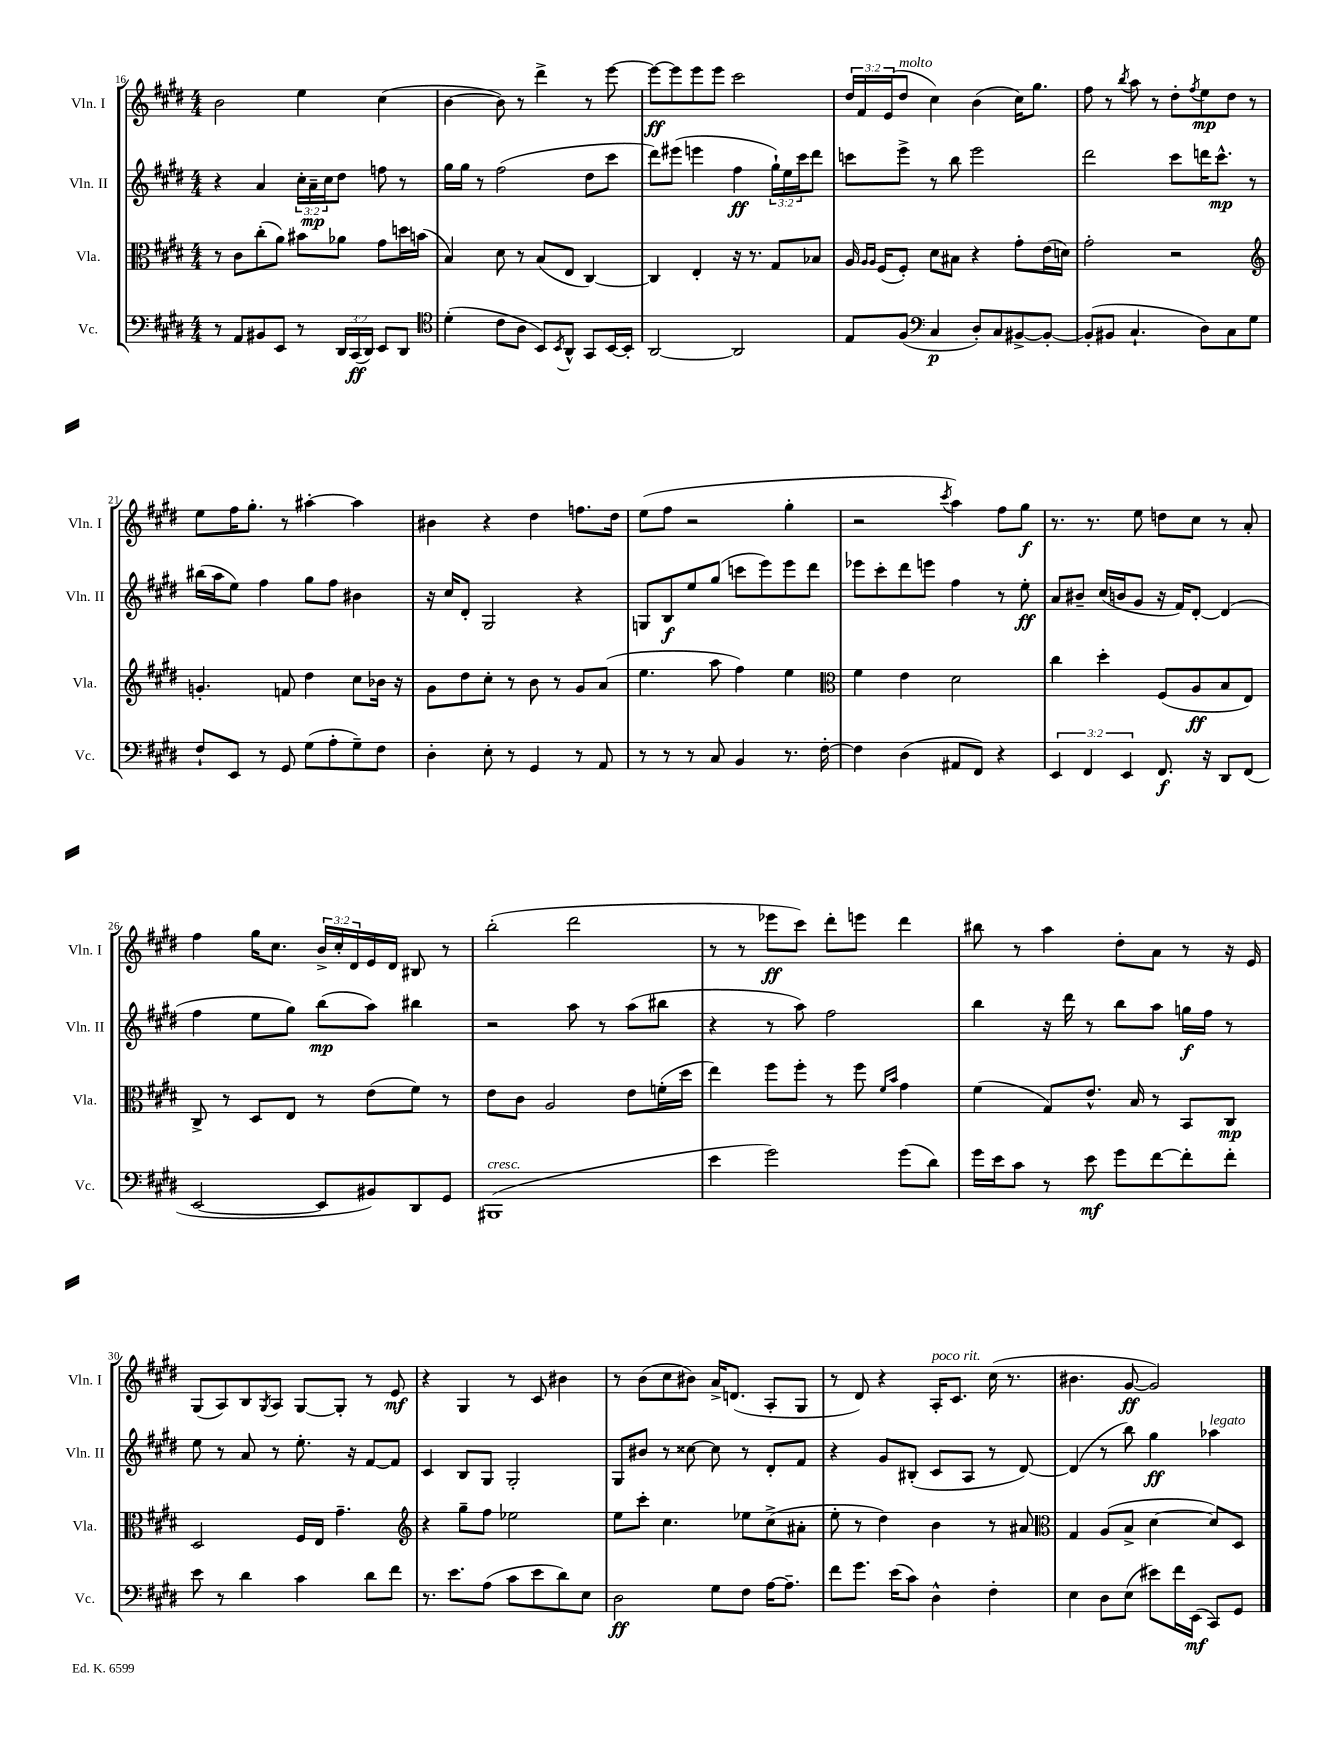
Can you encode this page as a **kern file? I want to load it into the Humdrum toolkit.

**kern	**dynam	**kern	**dynam	**kern	**dynam	**kern	**dynam
*part4	*part4	*part3	*part3	*part2	*part2	*part1	*part1
*staff4	*staff4	*staff3	*staff3	*staff2	*staff2	*staff1	*staff1
*I"Vc.	*	*I"Vla.	*	*I"Vln. II	*	*I"Vln. I	*
*I'Vc.	*	*I'Vla.	*	*I'Vln. II	*	*I'Vln. I	*
*clefF4	*	*clefC3	*	*clefG2	*	*clefG2	*
*k[f#c#g#d#]	*	*k[f#c#g#d#]	*	*k[f#c#g#d#]	*	*k[f#c#g#d#]	*
*M4/4	*	*M4/4	*	*M4/4	*	*M4/4	*
=16	=16	=16	=16	=16	=16	=16	=16
8r	.	8r	.	4r	.	2b\	.
8AA/L	.	8c#\L	.	.	.	.	.
8BB#X/	.	(8cc#'\	.	4a/	.	.	.
8EE/J	.	8a\J)	.	.	.	.	.
8r	.	8b#X\L	.	24cc#'\LL	.	4ee\	.
.	.	.	.	24a~\	mp	.	.
.	.	.	.	24cc#\J	.	.	.
24DD#/LL	.	8a-X\J	.	8dd#\J	.	.	.
(24CC#/	ff	.	.	.	.	.	.
24DD#/JJ)	.	.	.	.	.	.	.
8EE/L	.	8g#\L	.	8ffn\	.	(4cc#\	.
8DD#/J	.	16ddn\L	.	8r	.	.	.
.	.	(16bn\JJ	.	.	.	.	.
=17	=17	=17	=17	=17	=17	=17	=17
*clefC4	*	*	*	*	*	*	*
(4d#'\	.	4B/)	.	16gg#\LL	.	[4b\	.
.	.	.	.	16gg#\JJ	.	.	.
.	.	.	.	8r	.	.	.
8c#\L	.	8d#\	.	(2ff#\	.	8b\])	.
8A\J	.	8r	.	.	.	8r	.
8BB/L)	.	(8B/L	.	.	.	4ddd#^\	.
8qBB/	.	.	.	.	.	.	.
8AA^^/J	.	8E/J	.	.	.	.	.
8GG#/L	.	[4C#/)	.	8dd#\L	.	8r	.
[16BB/L	.	.	.	8ccc#\J	.	[8eee\	.
16BB'/JJ]	.	.	.	.	.	.	.
=18	=18	=18	=18	=18	=18	=18	=18
[2AA/	.	4C#/]	.	8ddd#\L)	.	8eee\L_	ff
.	.	.	.	(8eee#X\J	.	8eee\]	.
.	.	4E'/	.	4eeen\	.	8eee\	.
.	.	.	.	.	.	8eee\J	.
2AA/]	.	16r	.	4ff#\	ff	2ccc#\	.
.	.	8.r	.	.	.	.	.
.	.	8G#/L	.	24gg#`\LL)	.	.	.
.	.	.	.	24ee\	.	.	.
.	.	.	.	24ccc#\J	.	.	.
.	.	8B-X/J	.	8ddd#\J	.	.	.
=19	=19	=19	=19	=19	=19	=19	=19
8E/L	.	16A/	.	8cccn\L	.	24dd#/LL	.
.	.	.	.	.	.	24f#/	.
.	.	16qqA/LL	.	.	.	.	.
.	.	16qqA/JJ	.	.	.	.	.
.	.	(16F#/KL	.	.	.	.	.
.	.	.	.	.	.	(24e/J	.
!	!	!	!	!	!	!LO:TX:a:i:t=molto	!
(8F#/J	.	8F#'/J)	.	8eee^\J	.	8dd#/J	.
*clefF4	*	*	*	*	*	*	*
4C#/	p	8d#\L	.	8r	.	4cc#\)	.
.	.	8B#X\J	.	8bb\	.	.	.
8D#'/L)	.	4r	.	2eee\	.	(4b\	.
8C#/	.	.	.	.	.	.	.
[8BB#X^/	.	8g#'\L	.	.	.	16cc#\KL)	.
.	.	.	.	.	.	8.gg#\J	.
8BB#'/J_	.	(16e\L	.	.	.	.	.
.	.	16dn\JJ)	.	.	.	.	.
=20	=20	=20	=20	=20	=20	=20	=20
(8BB#'/L]	.	2g#'\	.	2ddd#\	.	8ff#\	.
8BB#X/J	.	.	.	.	.	8r	.
.	.	.	.	.	.	8qbb/	.
4.C#`/	.	.	.	.	.	8aa\	.
.	.	.	.	.	.	8r	.
.	.	2r	.	8ccc#\L	.	8dd#'\L	.
.	.	.	.	.	.	8qff#/	.
8D#\L)	.	.	.	16dddn\K	.	8ee\	mp
.	.	.	.	8.ccc#^^\J	mp	.	.
8C#\	.	.	.	.	.	8dd#\J	.
8G#\J	.	.	.	8r	.	8r	.
!!LO:LB:g=z
=21	=21	=21	=21	=21	=21	=21	=21
*	*	*clefG2	*	*	*	*	*
8F#`/L	.	4.gn'/	.	(16bb#X\LL	.	8ee\L	.
.	.	.	.	16aa\J	.	.	.
8EE/J	.	.	.	8ee\J)	.	16ff#\K	.
.	.	.	.	.	.	8.gg#'\J	.
8r	.	.	.	4ff#\	.	.	.
8GG#/	.	8fn/	.	.	.	8r	.
(8G#\L	.	4dd#\	.	8gg#\L	.	[4aa#X'\	.
8A'\	.	.	.	8ff#\J	.	.	.
8G#~\)	.	8cc#\L	.	4b#X\	.	4aa#\]	.
8F#\J	.	16b-X\Jk	.	.	.	.	.
.	.	16r	.	.	.	.	.
=22	=22	=22	=22	=22	=22	=22	=22
4D#'\	.	8g#\L	.	16r	.	4b#X\	.
.	.	.	.	16cc#/KL	.	.	.
.	.	8dd#\	.	8d#'/J	.	.	.
8E'\	.	8cc#'\J	.	2G#/	.	4r	.
8r	.	8r	.	.	.	.	.
4GG#/	.	8b\	.	.	.	4dd#\	.
.	.	8r	.	.	.	.	.
8r	.	8g#/L	.	4r	.	8.ffn\L	.
8AA/	.	(8a/J	.	.	.	.	.
.	.	.	.	.	.	16dd#\Jk	.
=23	=23	=23	=23	=23	=23	=23	=23
8r	.	4.ee\	.	8Gn/L	.	(8ee\L	.
8r	.	.	.	8B/	f	8ff#\J	.
8r	.	.	.	8ee/	.	2r	.
8C#/	.	8aa\	.	(8gg#/J	.	.	.
4BB/	.	4ff#\)	.	8cccn\L	.	.	.
.	.	.	.	8eee\)	.	.	.
8.r	.	4ee\	.	8eee\	.	4gg#'\	.
.	.	.	.	8ddd#\J	.	.	.
[16F#'\	.	.	.	.	.	.	.
=24	=24	=24	=24	=24	=24	=24	=24
*	*	*clefC3	*	*	*	*	*
4F#\]	.	4f#\	.	8eee-X\L	.	2r	.
.	.	.	.	8ccc#'\	.	.	.
(4D#\	.	4e\	.	8ddd#\	.	.	.
.	.	.	.	8eeen\J	.	.	.
.	.	.	.	.	.	8qccc#/	.
8AA#X/L	.	2d#\	.	4ff#\	.	4aa\)	.
8FF#/J)	.	.	.	.	.	.	.
4r	.	.	.	8r	.	8ff#\L	.
.	.	.	.	8ee'\	ff	8gg#\J	f
=25	=25	=25	=25	=25	=25	=25	=25
6EE/	.	4cc#\	.	8a/L	.	8.r	.
.	.	.	.	8b#X~/J	.	.	.
6FF#/	.	.	.	.	.	.	.
.	.	.	.	.	.	8.r	.
.	.	4dd#'\	.	(16cc#/LL	.	.	.
.	.	.	.	16bn/J	.	.	.
6EE/	.	.	.	.	.	.	.
.	.	.	.	8g#/J	.	8ee\	.
8.FF#/	f	(8F#/L	.	16r	.	8ddn\L	.
.	.	.	.	16f#/KL)	.	.	.
.	.	8A/	ff	[8d#'/J	.	8cc#\J	.
16r	.	.	.	.	.	.	.
8DD#/L	.	8B/	.	(4d#/]	.	8r	.
(8FF#/J	.	8E/J)	.	.	.	8a'/	.
!!LO:LB:g=z
=26	=26	=26	=26	=26	=26	=26	=26
[2EE/	.	8C#^/	.	4ff#\	.	4ff#\	.
.	.	8r	.	.	.	.	.
.	.	8D#/L	.	8ee\L	.	16gg#\KL	.
.	.	.	.	.	.	8.cc#\J	.
.	.	8E/J	.	8gg#\J)	.	.	.
8EE/L]	.	8r	.	(8bb\L	mp	24b^/LL	.
.	.	.	.	.	.	24cc#'/	.
.	.	.	.	.	.	24d#/	.
8BB#X/)	.	(8e\L	.	8aa\J)	.	16e/	.
.	.	.	.	.	.	16d#/JJ	.
8DD#/	.	8f#\J)	.	4bb#X\	.	8B#X/	.
8GG#/J	.	8r	.	.	.	8r	.
=27	=27	=27	=27	=27	=27	=27	=27
!LO:TX:a:i:t=cresc.	!	!	!	!	!	!	!
(1BBB#X	.	8e\L	.	2r	.	(2bb'\	.
.	.	8c#\J	.	.	.	.	.
.	.	2A/	.	.	.	.	.
.	.	.	.	8aa\	.	2ddd#\	.
.	.	.	.	8r	.	.	.
.	.	8e\L	.	(8aa\L	.	.	.
.	.	(16fn'\L	.	8bb#X\J	.	.	.
.	.	16dd#\JJ	.	.	.	.	.
=28	=28	=28	=28	=28	=28	=28	=28
4e\	.	4ee\)	.	4r	.	8r	.
.	.	.	.	.	.	8r	.
2g#\)	.	8ff#\L	.	8r	.	8eee-X\L	ff
.	.	8ff#'\J	.	8aa\)	.	8ccc#\J)	.
.	.	8r	.	2ff#\	.	8ddd#'\L	.
.	.	8ff#\	.	.	.	8eeen\J	.
.	.	16qqf#/LL	.	.	.	.	.
.	.	16qqb/JJ	.	.	.	.	.
(8g#\L	.	4g#\	.	.	.	4ddd#\	.
8d#\J)	.	.	.	.	.	.	.
=29	=29	=29	=29	=29	=29	=29	=29
16g#\LL	.	(4f#\	.	4bb\	.	8bb#X\	.
16e\J	.	.	.	.	.	.	.
8c#\J	.	.	.	.	.	8r	.
8r	.	8G#/L)	.	16r	.	4aa\	.
.	.	.	.	16ddd#\	.	.	.
8e\	mf	8.e^^/J	.	8r	.	.	.
8g#\L	.	.	.	8bb\L	.	8dd#'\L	.
.	.	16B/	.	.	.	.	.
[8f#\	.	8r	.	8aa\J	.	8a\J	.
8f#'\]	.	8BB/L	.	16ggn\LL	f	8r	.
.	.	.	.	16ff#\JJ	.	.	.
8f#'\J	.	8C#/J	mp	8r	.	16r	.
.	.	.	.	.	.	16e/	.
!!LO:LB:g=z
=30	=30	=30	=30	=30	=30	=30	=30
8e\	.	2D#/	.	8ee\	.	(8G#/L	.
8r	.	.	.	8r	.	8A/)	.
4d#\	.	.	.	8a/	.	8B/	.
.	.	.	.	.	.	8qG#/	.
.	.	.	.	8r	.	8A/J	.
4c#\	.	16F#/LL	.	8.ee'\	.	[8G#/L	.
.	.	16E/JJ	.	.	.	.	.
.	.	4.g#~\	.	.	.	8G#'/J]	.
.	.	.	.	16r	.	.	.
8d#\L	.	.	.	[8f#/L	.	8r	.
8f#\J	.	.	.	8f#/J]	.	8e/	mf
=31	=31	=31	=31	=31	=31	=31	=31
*	*	*clefG2	*	*	*	*	*
8.r	.	4r	.	4c#/	.	4r	.
8.e\L	.	.	.	.	.	.	.
.	.	8gg#~\L	.	8B/L	.	4G#/	.
(8A\J	.	8ff#\J	.	8G#/J	.	.	.
8c#\L	.	2ee-X\	.	2G#'/	.	8r	.
8e\	.	.	.	.	.	8c#/	.
8d#\)	.	.	.	.	.	4b#X\	.
8E\J	.	.	.	.	.	.	.
=32	=32	=32	=32	=32	=32	=32	=32
2D#\	ff	8ee\L	.	8G#/L	.	8r	.
.	.	8ccc#'\J	.	8b#X/J	.	(8b\L	.
.	.	4.cc#\	.	8r	.	8cc#\	.
.	.	.	.	[8cc##X\	.	8b#X\J)	.
8G#\L	.	.	.	8cc##\]	.	16a^/KL	.
.	.	.	.	.	.	(8.dn/J	.
8F#\J	.	8ee-X\L	.	8r	.	.	.
[16A\KL	.	(8cc#^\	.	8d#'/L	.	8A'/L	.
8.A~\J]	.	.	.	.	.	.	.
.	.	8a#X'\J	.	8f#/J	.	8G#/J	.
=33	=33	=33	=33	=33	=33	=33	=33
8f#\L	.	8ee'\	.	4r	.	8r	.
8.g#\J	.	8r	.	.	.	8d#/)	.
.	.	4dd#\)	.	8g#/L	.	4r	.
(16e\KL	.	.	.	.	.	.	.
8c#\J)	.	.	.	(8B#X'/J	.	.	.
!	!	!	!	!	!	!LO:TX:a:i:t=poco rit.	!
4D#^^\	.	4b\	.	8c#/L	.	16A'/KL	.
.	.	.	.	.	.	8.c#/J	.
.	.	.	.	8A/J	.	.	.
4F#'\	.	8r	.	8r	.	(16cc#\	.
.	.	.	.	.	.	8.r	.
.	.	8a#X/	.	[8d#/)	.	.	.
=34	=34	=34	=34	=34	=34	=34	=34
*	*	*clefC3	*	*	*	*	*
4E\	.	4G#/	.	(4d#/]	.	4.b#X\	.
8D#\L	.	(8A/L	.	8r	.	.	.
(8E\J	.	8B^/J	.	8bb\)	.	[8g#/	ff
8e#X\L)	.	[4d#\	.	4gg#\	ff	2g#/])	.
16f#\L	.	.	.	.	.	.	.
(16EE\JJ	mf	.	.	.	.	.	.
!	!	!	!	!LO:TX:a:i:t=legato	!	!	!
8CC#/L)	.	8d#/L])	.	4aa-X\	.	.	.
8GG#/J	.	8D#/J	.	.	.	.	.
==	==	==	==	==	==	==	==
*-	*-	*-	*-	*-	*-	*-	*-
